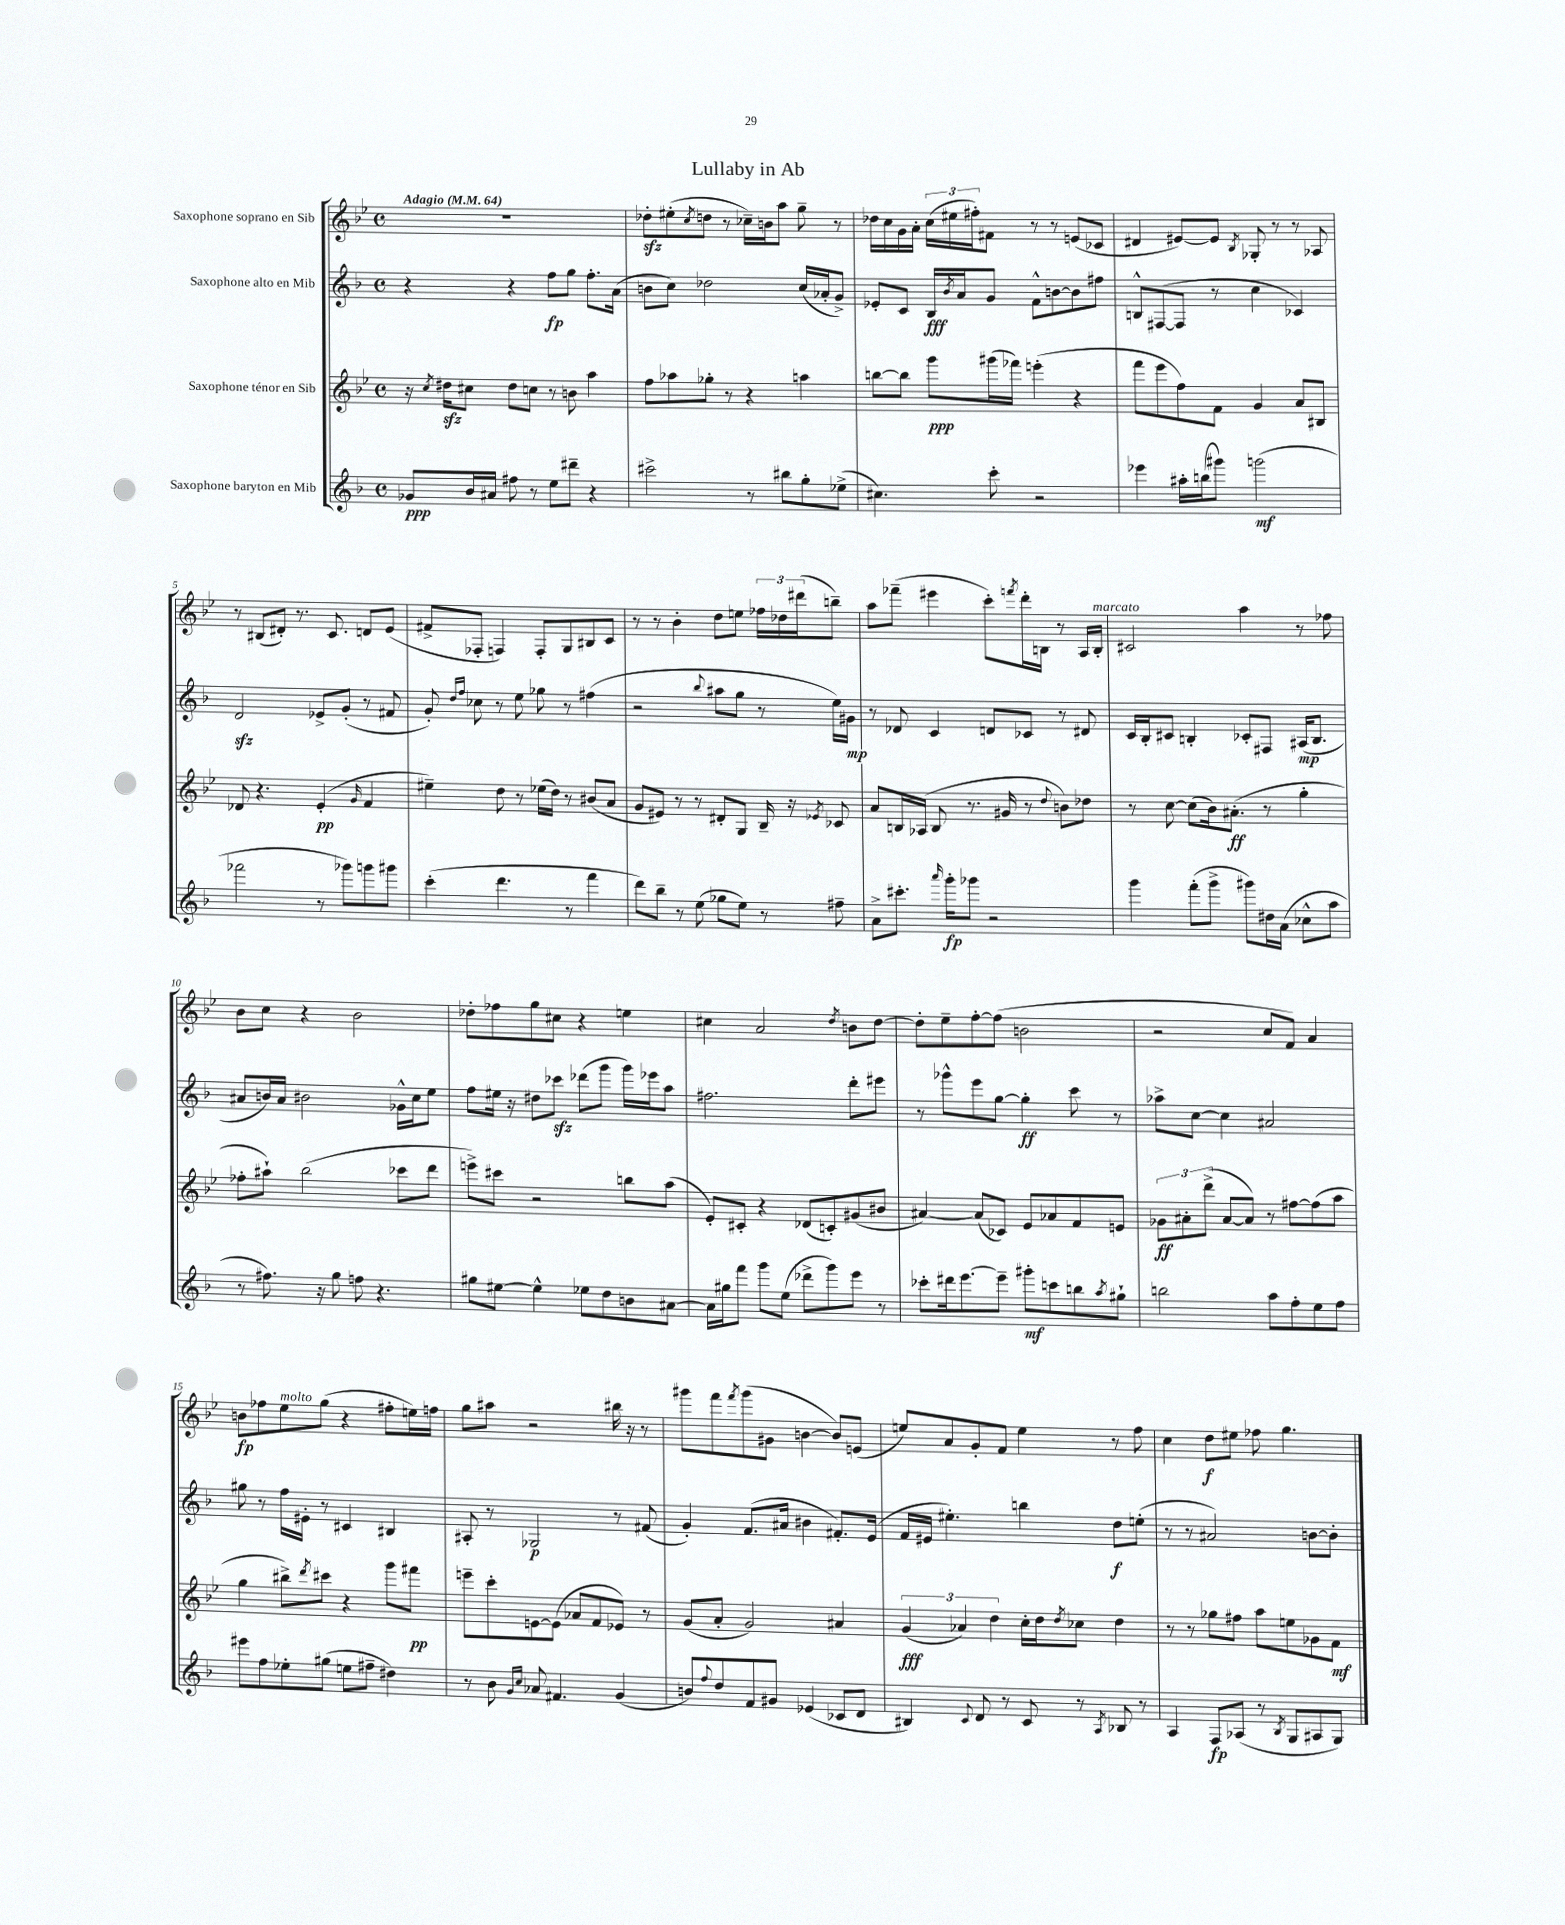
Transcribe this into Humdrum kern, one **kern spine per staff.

**kern	**kern	**kern	**kern
*staff4	*staff3	*staff2	*staff1
*clefG2	*clefG2	*clefG2	*clefG2
*k[b-]	*k[b-e-]	*k[b-]	*k[b-e-]
*M4/4	*M4/4	*M4/4	*M4/4
*met(c)	*met(c)	*met(c)	*met(c)
*MM64	*MM64	*MM64	*MM64
8g-	16r	4r	1r
.	8qcc	.	.
.	16dd#	.	.
16b-	8cc#	.	.
16a#	.	.	.
8ff#	8dd#	4r	.
8r	8cc	.	.
8ee	8r	8ff	.
8ddd#~	8b	8gg	.
4r	4aa	8.ff'	.
.	.	(16a	.
=	=	=	=
2ccc#^	8ff	8b	8dd-'
.	8aa-	8cc)	(8ee#'
.	.	.	8qcc
.	8gg-'	2dd-	8dd
.	8r	.	8r
8r	4r	.	16cc-~)
.	.	.	16b
8bb#	.	.	8aa
8gg'	4aa	(16cc	8gg~
.	.	16a-'	.
(8ee-^	.	8g^)	8r
=	=	=	=
4.cc#)	[8bb	8e-'	16dd-
.	.	.	16cc
.	8bb]	8c	16g
.	.	.	16a'
.	8ggg	16B-	(24cc
.	.	.	24ee#
.	.	8qb-	.
.	.	16a	.
.	.	.	24ff#')
8ccc'	(16ggg#	8g	8f#
.	16fff-)	.	.
2r	(4eee'	8f^^	8r
.	.	[8b	8r
.	4r	8b]	(8e
.	.	8ff#	8c-
=	=	=	=
4eee-	8fff	8B^^	4d#
.	8eee-	([8F#	.
16aa#'	8ff)	8F#]	[8e#)
(16bb	.	.	.
8ggg#)	8f	8r	8e#]
.	.	.	8qB-
(2ggg	4g	4cc	8G-'
.	.	.	8r
.	8a	4c-)	8r
.	8B#	.	8A-
=	=	=	=
2fff-	8d-	2d	8r
.	4.r	.	(8B#
.	.	.	8d#')
.	.	.	8.r
8r	(4e-'	8e-^	.
.	.	.	8.c
8ggg-)	.	(8g'	.
.	16qqg	.	.
8ggg	4f	8r	8d
8ggg#	.	8f#	(8e-
=	=	=	=
(4ccc'	4ee#~)	8g')	8f#^
.	.	16qqdd	.
.	.	16qqff	.
.	.	8cc-	8F-'
4.ddd	8dd	8r	4F)
.	8r	8ee	.
.	(16ee-	8gg-	8F'
.	16dd)	.	.
8r	8r	8r	8G
4fff	(8b#	(4ff#	8B#
.	8a	.	8c
=	=	=	=
8ddd)	8g	2r	8r
8bb-~	8e#)	.	8r
8r	8r	.	4b-'
(8ee	8r	.	.
.	.	8qqbb-	.
8gg-	8d#'	8aa#	8dd
8ee)	8G	8gg	8ee
8r	16B-~	8r	24ff-
.	.	.	24dd-
.	16r	.	.
.	.	.	(24ddd#
.	8qe-	.	.
8ff#~	8c-	16ee)	8bb~)
.	.	16g#	.
=	=	=	=
8a^	8a	8r	8aa
8.ccc#'	16B	8d-	(8fff-~
.	(16A-	.	.
.	8B	4c	4eee#
16qqaaa	.	.	.
16ggg'	.	.	.
8ggg-	8.r	.	.
2r	.	8d	8ccc')
.	16g#	.	.
.	.	.	8qfff
.	8r	8c-	16ddd'
.	.	.	16B
.	8qqdd	.	.
.	8b)	8r	8r
.	8dd-	8d#	16A
.	.	.	16B'
=	=	=	=
4ggg	8r	16c	2c#
.	.	16B-'	.
.	[8cc	8c#	.
(8fff'	(8cc]	4B'	.
8ggg^	16b-)	.	.
.	(8.a#'	.	.
8ggg#)	.	8c-'	4aa
16dd#	8r	8F#	.
(16a	.	.	.
8cc-^^	4gg'	(16A#	8r
.	.	8.B	.
8aa	.	.	8ff-
=	=	=	=
8r	8ff-'	8a#	8b-
8.ff#)	8aa#`)	16b)	8cc
.	.	16a#	.
.	(2bb-	2b#	4r
16r	.	.	.
8gg	.	.	.
8ff	.	.	2b-
4.r	.	.	.
.	8ccc-	16g-^^	.
.	.	16cc	.
.	8ddd	8ee	.
=	=	=	=
8gg#	8eee^)	8ff	8dd-'
[8ee#	8ccc#	16ee#	8ff-
.	.	16r	.
4ee#^^]	2r	8dd#	8gg
.	.	8ccc-	8cc#
8ee-	.	(8ddd-	4r
8dd	.	8ggg	.
8b	8bb	16ggg)	4ee
.	.	16eee-	.
[8a#	(8aa	8aa	.
=	=	=	=
16a#]	8e-')	2.ff#	4cc#
16gg#	.	.	.
8fff	8c#'	.	.
8ggg	4r	.	2a
(8ee	.	.	.
8ddd-^	(8d-	.	.
8ggg)	8c')	.	.
.	.	.	8qdd
8eee	(8g#	8ddd'	8b
8r	8b#	8eee#	[8dd
=	=	=	=
8ccc-'	[4a#)	8r	8dd']
16ddd#	.	8ggg-^^	8ee-~
[8.eee	.	.	.
.	(8a#]	8eee	[8ff'
8eee~]	8c-)	[8gg	(8ff]
8ggg#'	8e-	4gg']	2b
8ccc	8a-	.	.
8bb	8f	8ccc	.
8qaa	.	.	.
8gg#`	8e	8r	.
=	=	=	=
2bb	12g-	8aa-^	2r
.	12a#'	.	.
.	.	[8cc	.
.	(12ddd^	.	.
.	[8a#	4cc]	.
.	8a#])	.	.
8aa	8r	2a#	8cc
8ff'	[8ff#	.	8f)
8ee	(8ff#]	.	4a
8ff	8aa	.	.
=	=	=	=
8eee#	4gg	8gg#	8b
8ff	.	8r	8ff-
8ee-'	8bb#^)	16ff	8ee-
.	.	16e#'	.
.	8qddd	.	.
(8gg#	8ccc#	8r	(8gg
8ee	4r	4c#	4r
8ff#~	.	.	.
4dd#)	8ggg	4B#	8ff#'
.	8fff#	.	16ee)
.	.	.	16ff
=	=	=	=
8r	8eee~	8A#'	8gg
8b-	8ccc'	8r	8aa#
16qqg	.	.	.
16qqcc	.	.	.
8a-	[8e	2G-	2r
4.f#	(8e]	.	.
.	8a-	.	.
.	8f	.	.
(4g	8e-)	8r	16bb#
.	.	.	16r
.	8r	(8f#	8r
=	=	=	=
8b)	(8g	4g')	8ggg#
8qqff	.	.	.
8dd	8a'	.	8fff
.	.	.	8qfff
8f	2g)	(8.f	(8ggg#
8g#	.	.	8g#
.	.	16a#	.
(4e-	.	4b#	[4b
8c-	4a#	8.f#')	8b])
8d	.	.	(8e
.	.	(16e	.
=	=	=	=
4B#)	(6g	16f	8ee)
.	.	16e#	.
.	.	4.ee#')	8a
.	6a-)	.	.
8qqc	.	.	.
8d	.	.	8g'
.	6dd	.	.
8r	.	.	8f
8c	16cc'	4bb	4ee
.	16dd	.	.
.	8qdd	.	.
8r	8cc-	.	.
8qA	.	.	.
8B-	4dd	8dd	8r
8r	.	(8ee'	8ff
=	=	=	=
4A	8r	8r	4cc
.	8r	8r	.
8F	8gg-	2a#)	8dd
(8A-	8ff#	.	8ee#
8r	8aa	.	8ff-
8qB-	.	.	.
8G	8ee	.	4.gg
8A#	8g-	[8b	.
8G)	8f	8b']	.
==	==	==	==
*-	*-	*-	*-
